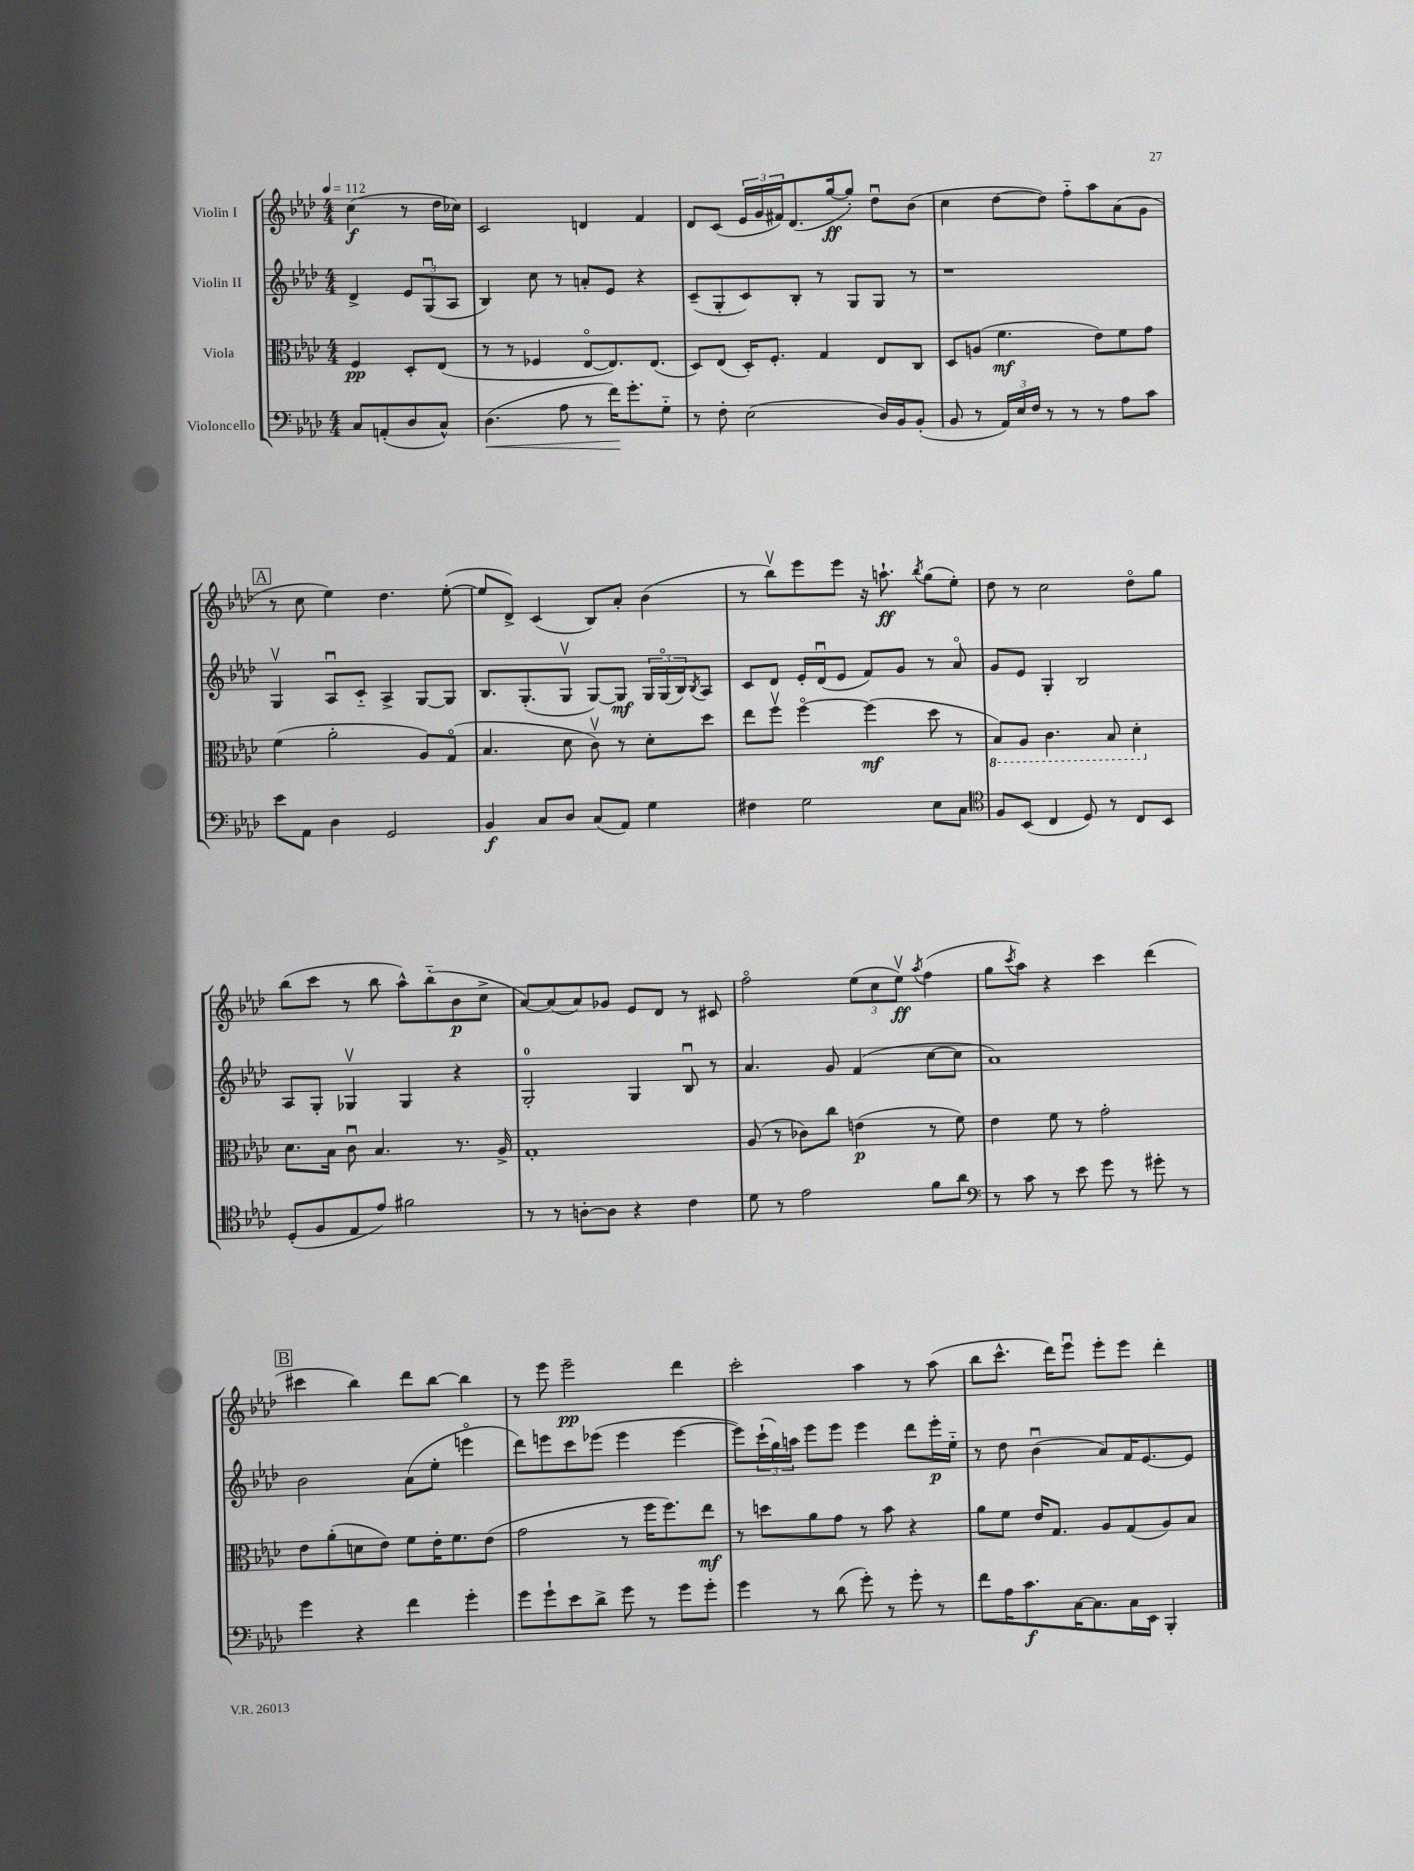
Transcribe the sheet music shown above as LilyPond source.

<<
\new StaffGroup <<
\new Staff = "s0" \with { instrumentName = "Violin I" } {
    \clef treble \key aes \major \numericTimeSignature \time 4/4 \partial 2 \tempo 4 = 112
    c''4\f( r8 des''16 ces''16) |
    c'2 d'4 f'4 |
    des'8 c'8( \tuplet 3/2 { ees'16 g'16 fis'16) } des'8.( g''16~\ff g''8-.) des''8\downbow bes'8( |
    c''4 des''8~ des''8) f''8-_ aes''8 aes'8( g'8 |
    \mark \markup { \box "A" } r8 c''8 ees''4) des''4. ees''8~-.( |
    ees''8 des'8->) c'4( bes8) aes'8-. bes'4( |
    r8 bes''8\upbow) ees'''8 ees'''8 r16 a''8.-!\ff \acciaccatura { bes''8 } g''8( ees''8-.) |
    des''8 r8 c''2 des''8\flageolet g''8 |
    bes''8( c'''8 r8 bes''8 aes''8-^) bes''8-_( bes'8\p c''8-> |
    aes'8~) aes'8( aes'8) ges'8 ees'8 des'8 r8 cis'8 |
    f''2\flageolet \tuplet 3/2 { ees''8( c''8 ees''8\upbow\ff) } \acciaccatura { aes''8 } f''4( |
    g''8 \acciaccatura { c'''8 } aes''8) r4 c'''4 des'''4( |
    \mark \markup { \box "B" } cis'''4 bes''4) des'''8 bes''8~ bes''4 |
    r8 ees'''8 ees'''2--\pp des'''4 |
    c'''2-. aes''4 r8 aes''8( |
    bes''8 c'''8.-^ des'''16) ees'''8\downbow ees'''8-. ees'''8 des'''4-. \bar "|." |
}
\new Staff = "s1" \with { instrumentName = "Violin II" } {
    \clef treble \key aes \major \numericTimeSignature \time 4/4 \partial 2
    des'4-> \tuplet 3/2 { ees'8 g8\downbow( aes8 } |
    bes4) c''8 r8 a'8-. ees'8 r4 |
    c'8--( g8-. c'8) bes8-. r8 g8 g8 r8 |
    r1 |
    \mark \markup { \box "A" } g4\upbow aes8\downbow c'8-_ aes4-> g8~ g8 |
    bes8. g8.-.( g8\upbow g8~) g8\mf \tuplet 3/2 { g16 g16\flageolet( bes16) } \acciaccatura { bes8 } aes8 |
    c'8 des'8 ees'16-. des'16\downbow( ees'8 f'8) g'8 r8 aes'8\flageolet |
    g'8 ees'8 g4-. bes2 |
    aes8 g8-. ges4\upbow ges4 r4 |
    g2-0-. g4 bes8\downbow r8 |
    aes'4. g'8 f'4( c''8~ c''8 |
    aes'1) |
    \mark \markup { \box "B" } bes'2 aes'8( ees''8-. e'''4\flageolet |
    des'''8) e'''8 c'''8 ees'''8( ees'''4 ees'''4~ |
    ees'''8) \tuplet 3/2 { c'''16-!( g''16) a''16 } ees'''8 ees'''8 ees'''4 des'''8 ees'''16-.\p ees''16-_ |
    r8 des''8 bes'4\downbow( aes'8) f'16 ees'8.~ ees'8 \bar "|." |
}
\new Staff = "s2" \with { instrumentName = "Viola" } {
    \clef alto \key aes \major \numericTimeSignature \time 4/4 \partial 2
    f4\pp des8-. ees8( |
    r8 r8 fes4 ees8~\flageolet ees8.) ees8.( |
    des8) ees8( des16-.) f8.-. g4 ees8 c8 |
    des8 a8( f'4.\mf ees'8) f'8 g'8 |
    \mark \markup { \box "A" } f'4( aes'2-. aes8) g8\flageolet( |
    bes4. des'8 c'8\upbow) r8 des'8-. des''8 |
    ees''8 f''8\upbow f''4~\flageolet f''4\mf( des''8 r8 |
    \ottava #-1 bes,8) aes,8 c4. bes,8 des4-. \ottava #0 |
    des'8. bes16 c'8\downbow bes4. r8. aes16-> |
    g1-. |
    aes8( r8 ces'8) c''8 e'4\p( r8 f'8) |
    ees'4 f'8 r8 g'2-. |
    \mark \markup { \box "B" } ees'8 aes'8-.( d'8 ees'8) f'8 ees'16-. f'8. ees'8( |
    g'2 r8 f''16 f''8.) ees''8\mf |
    r8 d''8 aes'8 g'8 r8 bes'8 r4 |
    aes'8 f'8 ees'16 g8. aes8 g8( aes8) bes8 \bar "|." |
}
\new Staff = "s3" \with { instrumentName = "Violoncello" } {
    \clef bass \key aes \major \numericTimeSignature \time 4/4 \partial 2
    c8 a,8-.( des8 c8-^) |
    des4.\<( aes8 r8 f'16\!) g'8.-. g8-_ |
    r8 f8-. ees2( des16) bes,16 bes,8-.( |
    bes,8 r8 \tuplet 3/2 { aes,16) ees16 f16 } r8 r8 r8 aes8 c'8 |
    \mark \markup { \box "A" } ees'8 aes,8 des4 g,2 |
    bes,4\f c8 des8 c8( aes,8) g4 |
    fis4 g2 ees8 c8 |
    \clef tenor f8 bes,8( c4 des8) r8 c8 bes,8 |
    des8-.( f8 ees8 ees'8) fis'2 |
    r8 r8 a8~-. a8 r4 c'4 |
    des'8 r8 ees'2 f'8 aes'8 |
    \clef bass r8 c'8 r8 ees'8 g'8 r8 gis'8-. r8 |
    \mark \markup { \box "B" } g'4 r4 f'4 g'4-. |
    g'8 g'8-! ees'8 des'8-> g'8 r8 g'8 g'8-. |
    g'4 r8 des'8( g'8-.) r8 g'8-. r8 |
    f'8 aes16 c'8.\f c16~ c8. c16 ees,16 bes,,4-. \bar "|." |
}
>>
>>
\layout { \context { \Score \remove "Bar_number_engraver" } }
